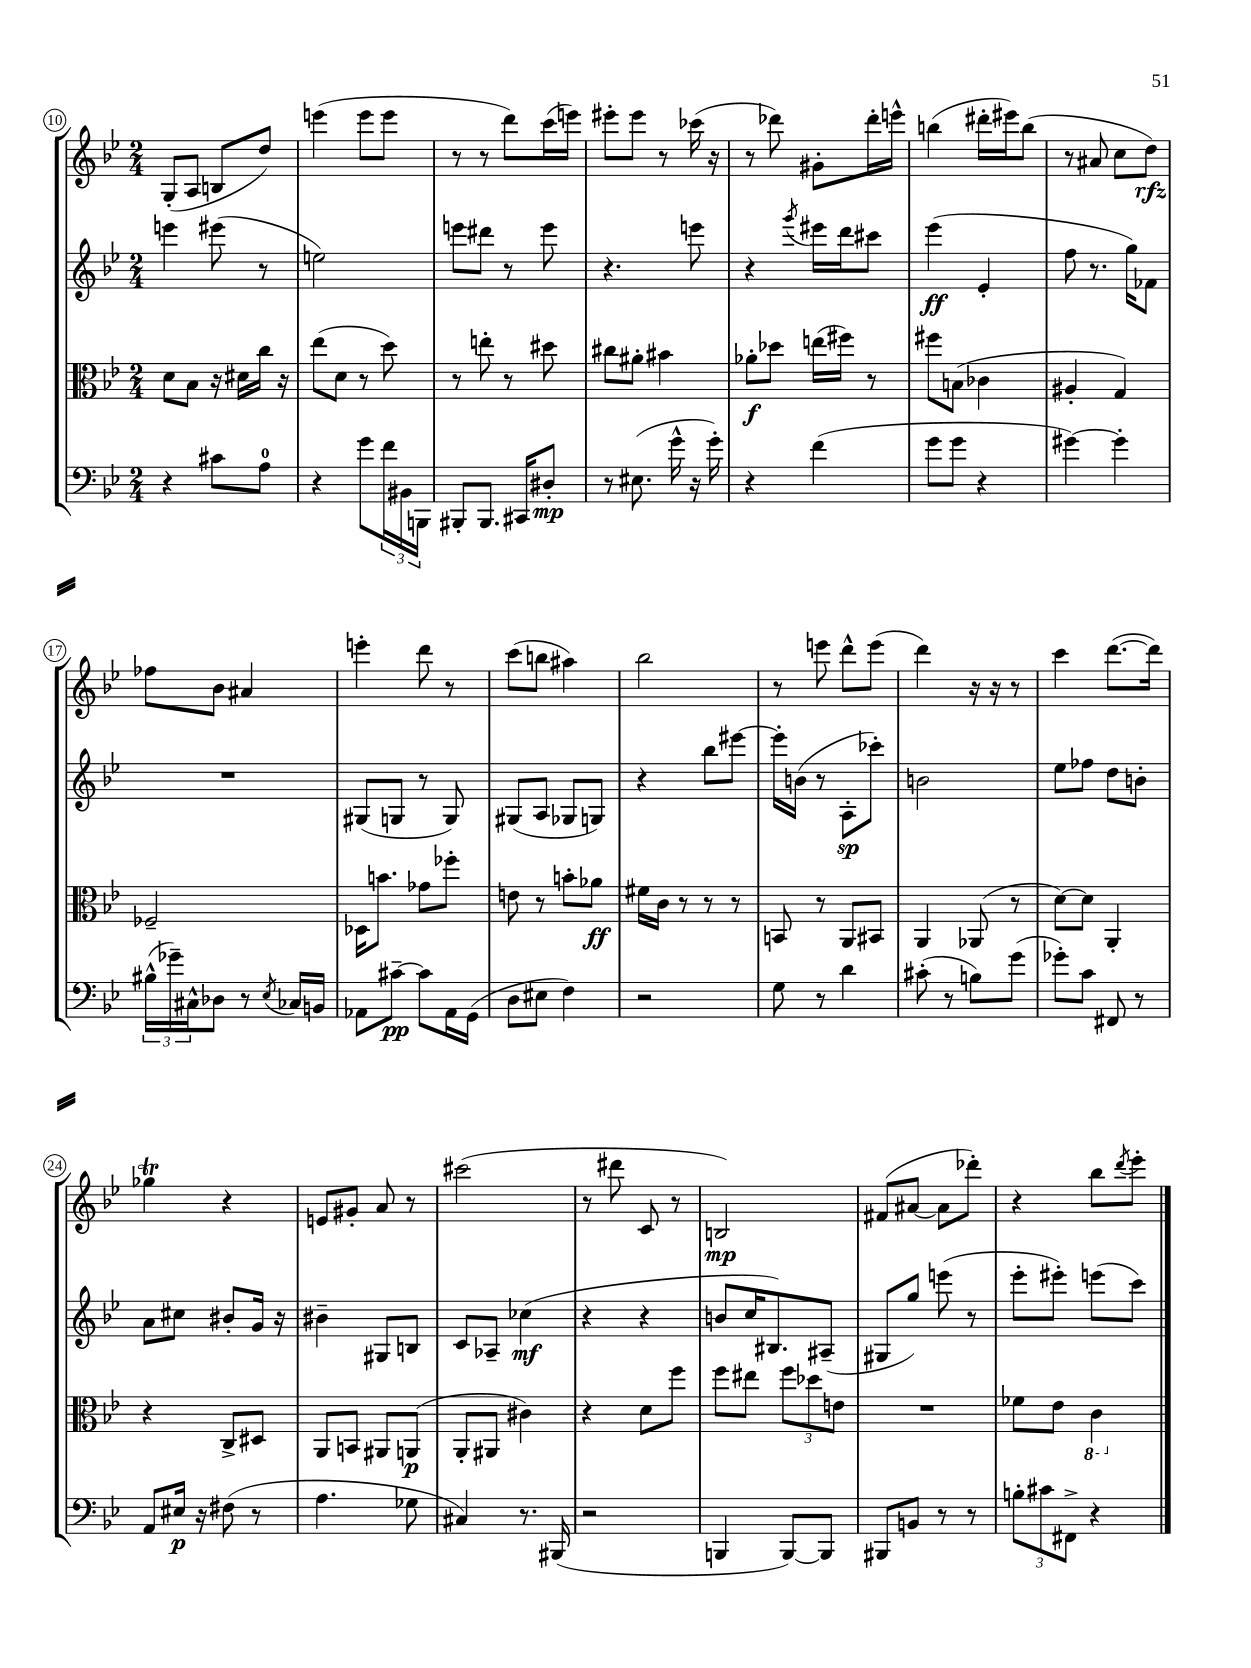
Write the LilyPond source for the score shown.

<<
\new StaffGroup <<
\new Staff = "s0" {
    \clef treble \key bes \major \numericTimeSignature \time 2/4
    g8-.( a8 b8 d''8) |
    e'''4( e'''8 e'''8 |
    r8 r8 d'''8) c'''16( e'''16) |
    eis'''8-. eis'''8 r8 ces'''16( r16 |
    r8 des'''8) gis'8-. des'''16-. e'''16-^ |
    b''4( dis'''16-. eis'''16) b''8( |
    r8 ais'8 c''8 d''8\rfz) |
    fes''8 bes'8 ais'4 |
    e'''4-. d'''8 r8 |
    c'''8( b''8 ais''4) |
    bes''2 |
    r8 e'''8 d'''8-^ e'''8( |
    d'''4) r16 r16 r8 |
    c'''4 d'''8.~( d'''16) |
    ges''4\trill r4 |
    e'8 gis'8-. a'8 r8 |
    cis'''2( |
    r8 dis'''8 c'8 r8 |
    b2\mp) |
    fis'8( ais'8~ ais'8 des'''8-.) |
    r4 bes''8 \acciaccatura { d'''8 } ees'''8-. \bar "|." |
}
\new Staff = "s1" {
    \clef treble \key bes \major \numericTimeSignature \time 2/4
    e'''4 eis'''8( r8 |
    e''2) |
    e'''8 dis'''8 r8 e'''8 |
    r4. e'''8 |
    r4 \acciaccatura { g'''8 } eis'''16 d'''16 cis'''8 |
    ees'''4\ff( ees'4-. |
    f''8 r8. g''16) fes'8 |
    R2 |
    gis8( g8 r8 g8) |
    gis8( a8 ges8 g8) |
    r4 bes''8 eis'''8~ |
    eis'''16-. b'16( r8 a8-.\sp ces'''8-.) |
    b'2 |
    ees''8 fes''8 d''8 b'8-. |
    a'8 cis''8 bis'8-. g'16 r16 |
    bis'4-- gis8 b8 |
    c'8 aes8-- ces''4\mf( |
    r4 r4 |
    b'8 c''16 bis8.) ais8--( |
    gis8 g''8) e'''8( r8 |
    ees'''8-. eis'''8-.) e'''8( c'''8) \bar "|." |
}
\new Staff = "s2" {
    \clef alto \key bes \major \numericTimeSignature \time 2/4
    d'8 bes8 r16 dis'16 c''16 r16 |
    ees''8( d'8 r8 d''8) |
    r8 e''8-. r8 dis''8 |
    cis''8 ais'8-. bis'4 |
    aes'8-.\f des''8 e''16( fis''16) r8 |
    fis''8 b8( ces'4 |
    ais4-. g4) |
    fes2-- |
    des16 b'8. ges'8 fes''8-. |
    e'8 r8 b'8-. aes'8\ff |
    fis'16 c'16 r8 r8 r8 |
    b,8 r8 a,8 bis,8 |
    a,4 aes,8( r8 |
    d'8~) d'8 a,4-. |
    r4 c8-> dis8 |
    a,8 b,8 ais,8 a,8\p( |
    a,8-. ais,8 cis'4) |
    r4 d'8 f''8 |
    f''8 eis''8 \tuplet 3/2 { f''8 des''8 e'8 } |
    R2 |
    fes'8 ees'8 \ottava #-1 c4 \ottava #0 \bar "|." |
}
\new Staff = "s3" {
    \clef bass \key bes \major \numericTimeSignature \time 2/4
    r4 cis'8 a8-0 |
    r4 g'8 \tuplet 3/2 { f'16 bis,16 b,,16 } |
    bis,,8-. bis,,8. cis,16 dis8-.\mp |
    r8 eis8.( g'16-^ r16 g'16-.) |
    r4 f'4( |
    g'8 g'8 r4 |
    gis'4~) gis'4-. |
    \tuplet 3/2 { bis16-^( ges'16--) cis16-^ } des8 r8 \acciaccatura { ees8 } ces16 b,16 |
    aes,8 cis'8~--\pp cis'8 aes,16 g,16( |
    d8 eis8 f4) |
    r2 |
    g8 r8 d'4 |
    cis'8-.( r8 b8) g'8( |
    ges'8-.) c'8 fis,8 r8 |
    a,8 eis16\p r16 fis8( r8 |
    a4. ges8 |
    cis4) r8. bis,,16( |
    r2 |
    b,,4 b,,8~) b,,8 |
    bis,,8 b,8 r8 r8 |
    \tuplet 3/2 { b8-. cis'8 fis,8-> } r4 \bar "|." |
}
>>
>>
\layout { \context { \Score currentBarNumber = #10 \override BarNumber.stencil = #(make-stencil-circler 0.1 0.3 ly:text-interface::print) } }
